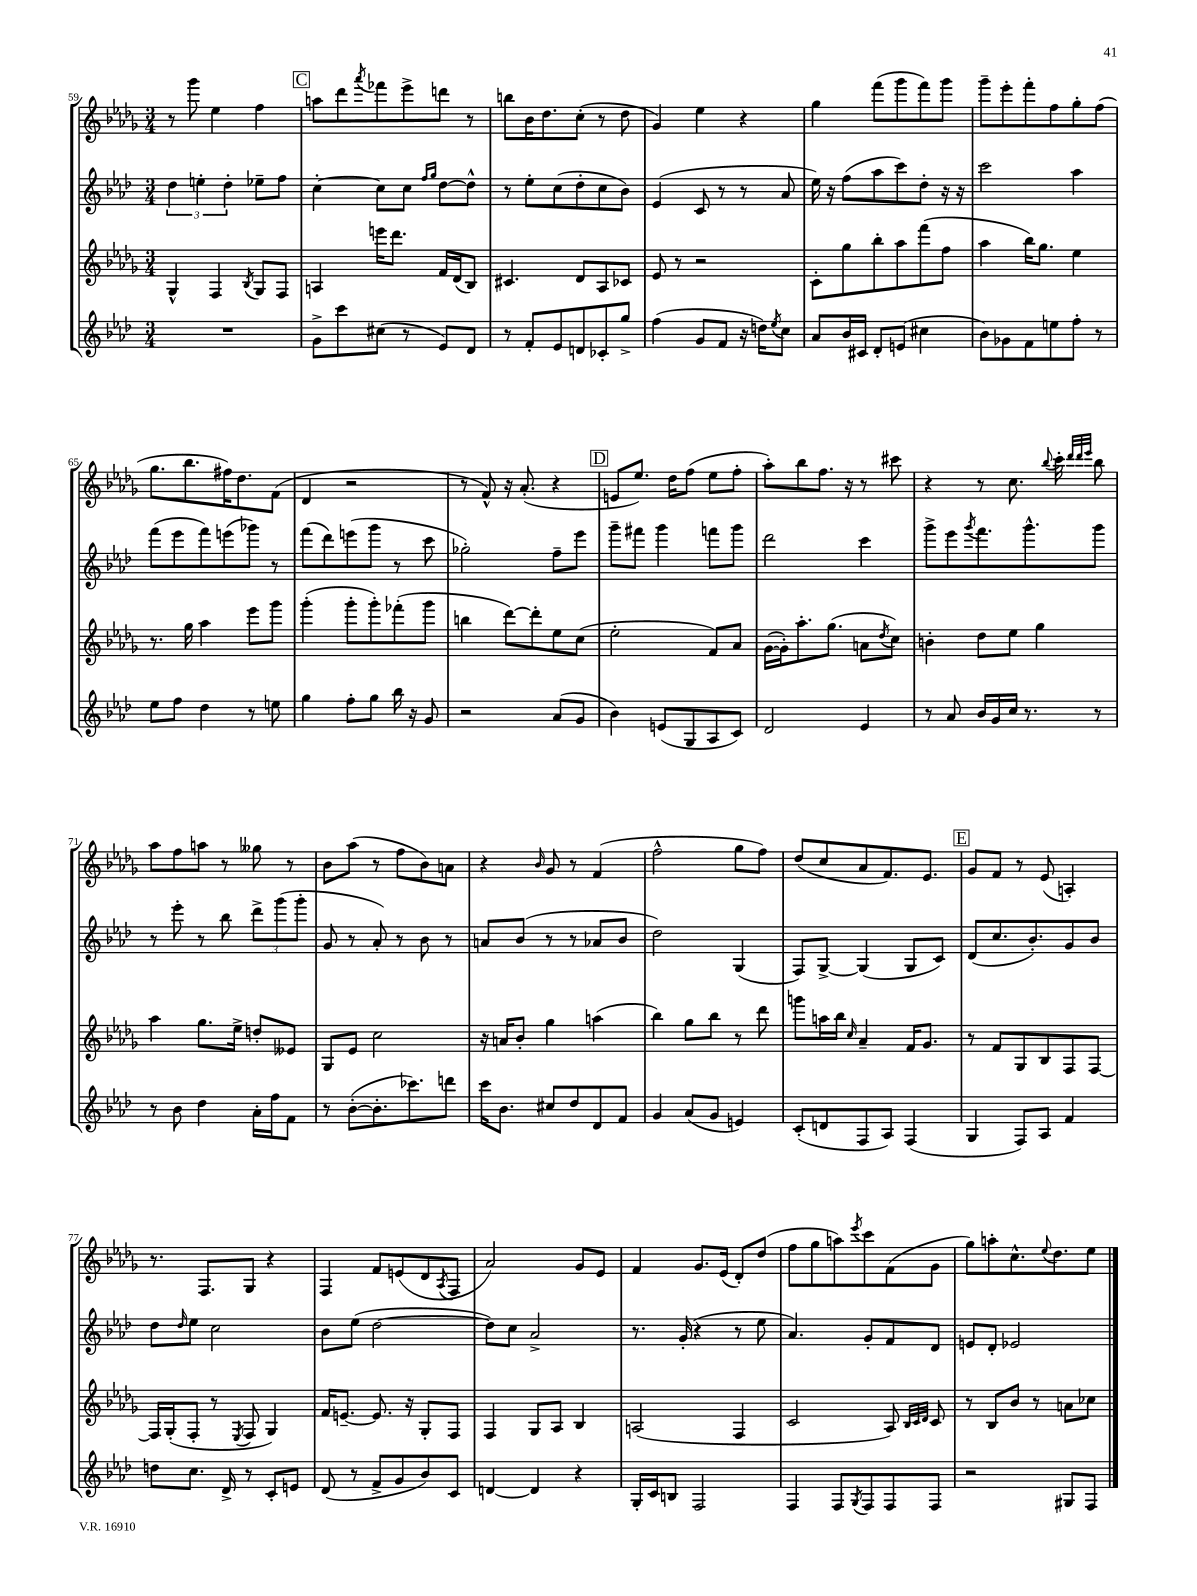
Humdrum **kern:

**kern	**kern	**kern	**kern
*staff4	*staff3	*staff2	*staff1
*clefG2	*clefG2	*clefG2	*clefG2
*k[b-e-a-d-]	*k[b-e-a-d-g-]	*k[b-e-a-d-]	*k[b-e-a-d-g-]
*M3/4	*M3/4	*M3/4	*M3/4
2.r	4G-^^	6dd-	8r
.	.	.	8ggg-
.	.	6ee'	.
.	4F	.	4ee-
.	.	6dd-'	.
.	8qB-	.	.
.	8G-	8ee-~	4ff
.	8F	8ff	.
=	=	=	=
8g^	4A	[4cc'	8aa
8ccc	.	.	8ddd-
.	.	.	8qaaa-
(8cc#	16eee	8cc]	8fff-
.	8.ddd-	.	.
8r	.	8cc	8eee-^
.	.	16qqff	.
.	.	16qqgg	.
8e-)	16f	[8dd-	8ddd
.	(16d-	.	.
8d-	8B-)	8dd-^^]	8r
=	=	=	=
8r	4.c#	8r	8bb
8f'	.	8ee-'	16b-
.	.	.	8.dd-
8e-	.	(8cc	.
8d	8d-	8dd-'	(8cc'
8c-'	8A-	8cc	8r
8gg^	8c-	8b-)	8dd-
=	=	=	=
(4ff	8e-	(4e-	4g-)
.	8r	.	.
8g	2r	8c	4ee-
8f	.	8r	.
16r	.	8r	4r
16dd)	.	.	.
8qee-	.	.	.
8cc	.	8a-	.
=	=	=	=
8a-	8c'	16ee-)	4gg-
.	.	16r	.
16b-	8gg-	(8ff	.
16c#	.	.	.
8d-'	8bb-'	8aa-	(8fff
(8e	8aa-	8ccc)	8ggg-
4cc#	(8fff	8dd-'	8fff)
.	8ff	16r	8ggg-
.	.	16r	.
=	=	=	=
8b-)	4aa-	2ccc	8ggg-~
8g-	.	.	8eee-'
8f	16bb-)	.	8fff'
.	8.gg-	.	.
8ee	.	.	8ff
8ff'	4ee-	4aa-	8gg-'
8r	.	.	(8ff
=	=	=	=
8ee-	8.r	(8fff	8.gg-
8ff	.	8eee-	.
.	16gg-	.	8.bb-
4dd-	4aa-	8fff)	.
.	.	(8eee	16ff#)
.	.	.	8.dd-
8r	8eee-	8ggg-)	.
8ee	8ggg-	8r	(8f
=	=	=	=
4gg	(4ggg-'	(8fff	4d-
.	.	8ddd-)	.
8ff'	8ggg-'	(8eee	2r
8gg	8ggg-')	8ggg	.
16bb-	(8fff-'	8r	.
16r	.	.	.
8g	8ggg-	8ccc	.
=	=	=	=
2r	4bb	2gg-')	8r
.	.	.	8f^^)
.	[8ddd-)	.	16r
.	.	.	(8.a-'
.	8ddd-']	.	.
(8a-	8ee-	8ff~	4r
8g	(8cc	8eee-	.
=	=	=	=
4b-)	2ee-'	8ggg~	8e
.	.	8fff#	8.ee-)
(8e	.	4ggg	.
.	.	.	16dd-
8G	.	.	(8ff
8A-	8f)	8fff	8ee-
8c)	8a-	8ggg	8ff'
=	=	=	=
2d-	([16g-	2ddd-	8aa-')
.	16g-'])	.	.
.	8.aa-'	.	8bb-
.	.	.	8.ff
.	(8.gg-	.	.
.	.	.	16r
4e-	8a	4ccc	8r
.	8qdd-	.	.
.	8cc)	.	8ccc#
=	=	=	=
8r	4b'	8ggg^	4r
8a-	.	8eee-	.
.	.	8qggg	.
16b-	8dd-	8.fff	8r
16g	.	.	.
16cc	8ee-	.	8.cc
8.r	.	8.ggg^^	.
.	4gg-	.	.
.	.	.	8qqbb-
.	.	.	16ccc'
.	.	.	32qqddd-
.	.	.	32qqddd-
.	.	.	32qqeee-
8r	.	8ggg	8bb-
=	=	=	=
8r	4aa-	8r	8aa-
8b-	.	8eee-'	8ff
4dd-	8.gg-	8r	8aa
.	.	8bb-	8r
.	16ee-^	.	.
16a-'	8dd'	12ddd-^	8gg--
16ff	.	.	.
.	.	(12ggg	.
8f	8e--	.	8r
.	.	12ggg'	.
=	=	=	=
8r	8G-	8g	8b-
([8b-'	8e-	8r	(8aa-
8.b-']	2cc	8a-')	8r
.	.	8r	8ff
8.ccc-)	.	.	.
.	.	8b-	8b-)
8ddd	.	8r	8a
=	=	=	=
16ccc	16r	8a	4r
8.b-	16a	.	.
.	8b-'	(8b-	.
.	.	.	16qqb-
8cc#	4gg-	8r	8g-
8dd-	.	8r	8r
8d-	(4aa	8a-	(4f
8f	.	8b-	.
=	=	=	=
4g	4bb-)	2dd-)	2ff^^
(8a-	8gg-	.	.
8g	8bb-	.	.
4e)	8r	(4G	8gg-
.	8ddd-	.	8ff)
=	=	=	=
(8c'	8ggg	8F)	(8dd-
8d	16aa	[8G^	8cc
.	16bb-	.	.
.	16qqcc	.	.
8F	4a-~	(4G]	8a-
8A-)	.	.	8.f)
(4F	16f	8G	.
.	8.g-	.	8.e-
.	.	8c)	.
=	=	=	=
4G	8r	(8d-	8g-
.	8f	8.cc	8f
8F)	8G-	.	8r
.	.	8.b-')	.
8A-	8B-	.	(8e-
4f	8F	8g	4A')
.	[8F	8b-	.
=	=	=	=
8dd	16F]	8dd-	8.r
.	(16G-'	.	.
.	.	16qqdd-	.
8.cc	8F'	8ee-	.
.	.	.	8.F
.	8r	2cc	.
16d-^	.	.	.
.	8qE-	.	.
8r	8F	.	8G-
8c'	4G-)	.	4r
8e	.	.	.
=	=	=	=
(8d-	16f	8b-	4F
.	[8.e~	.	.
8r	.	(8ee-	.
8f^	8.e]	[2dd-	8f
8g	.	.	(8e
.	16r	.	.
8b-)	8G-'	.	8d-
.	.	.	8qA-
8c	8F	.	8F
=	=	=	=
[4d	4F	8dd-])	2a-)
.	.	8cc	.
4d]	8G-	2a-^	.
.	8A-	.	.
4r	4B-	.	8g-
.	.	.	8e-
=	=	=	=
16G'	(2A	8.r	4f
16c	.	.	.
8B	.	.	.
.	.	(16g'	.
2F	.	4r	8.g-
.	.	.	(16e-
.	4F	8r	8d-')
.	.	8ee-	(8dd-
=	=	=	=
4F	2c	4.a-)	8ff
.	.	.	8gg-
8F	.	.	8aa)
8qG	.	.	8qeee-
8F	.	8g'	8ccc
8F	8A-)	8f	(8f
.	32qqB-	.	.
.	32qqc	.	.
.	32qqd-	.	.
8F	8c	8d-	8g-
=	=	=	=
2r	8r	8e	8gg-)
.	8B-	8d-'	8aa'
.	8b-	2e-	8.cc^^
.	8r	.	.
.	.	.	8qqee-
.	.	.	8.dd-
8G#	8a	.	.
8F	8cc-	.	8ee-
==	==	==	==
*-	*-	*-	*-
